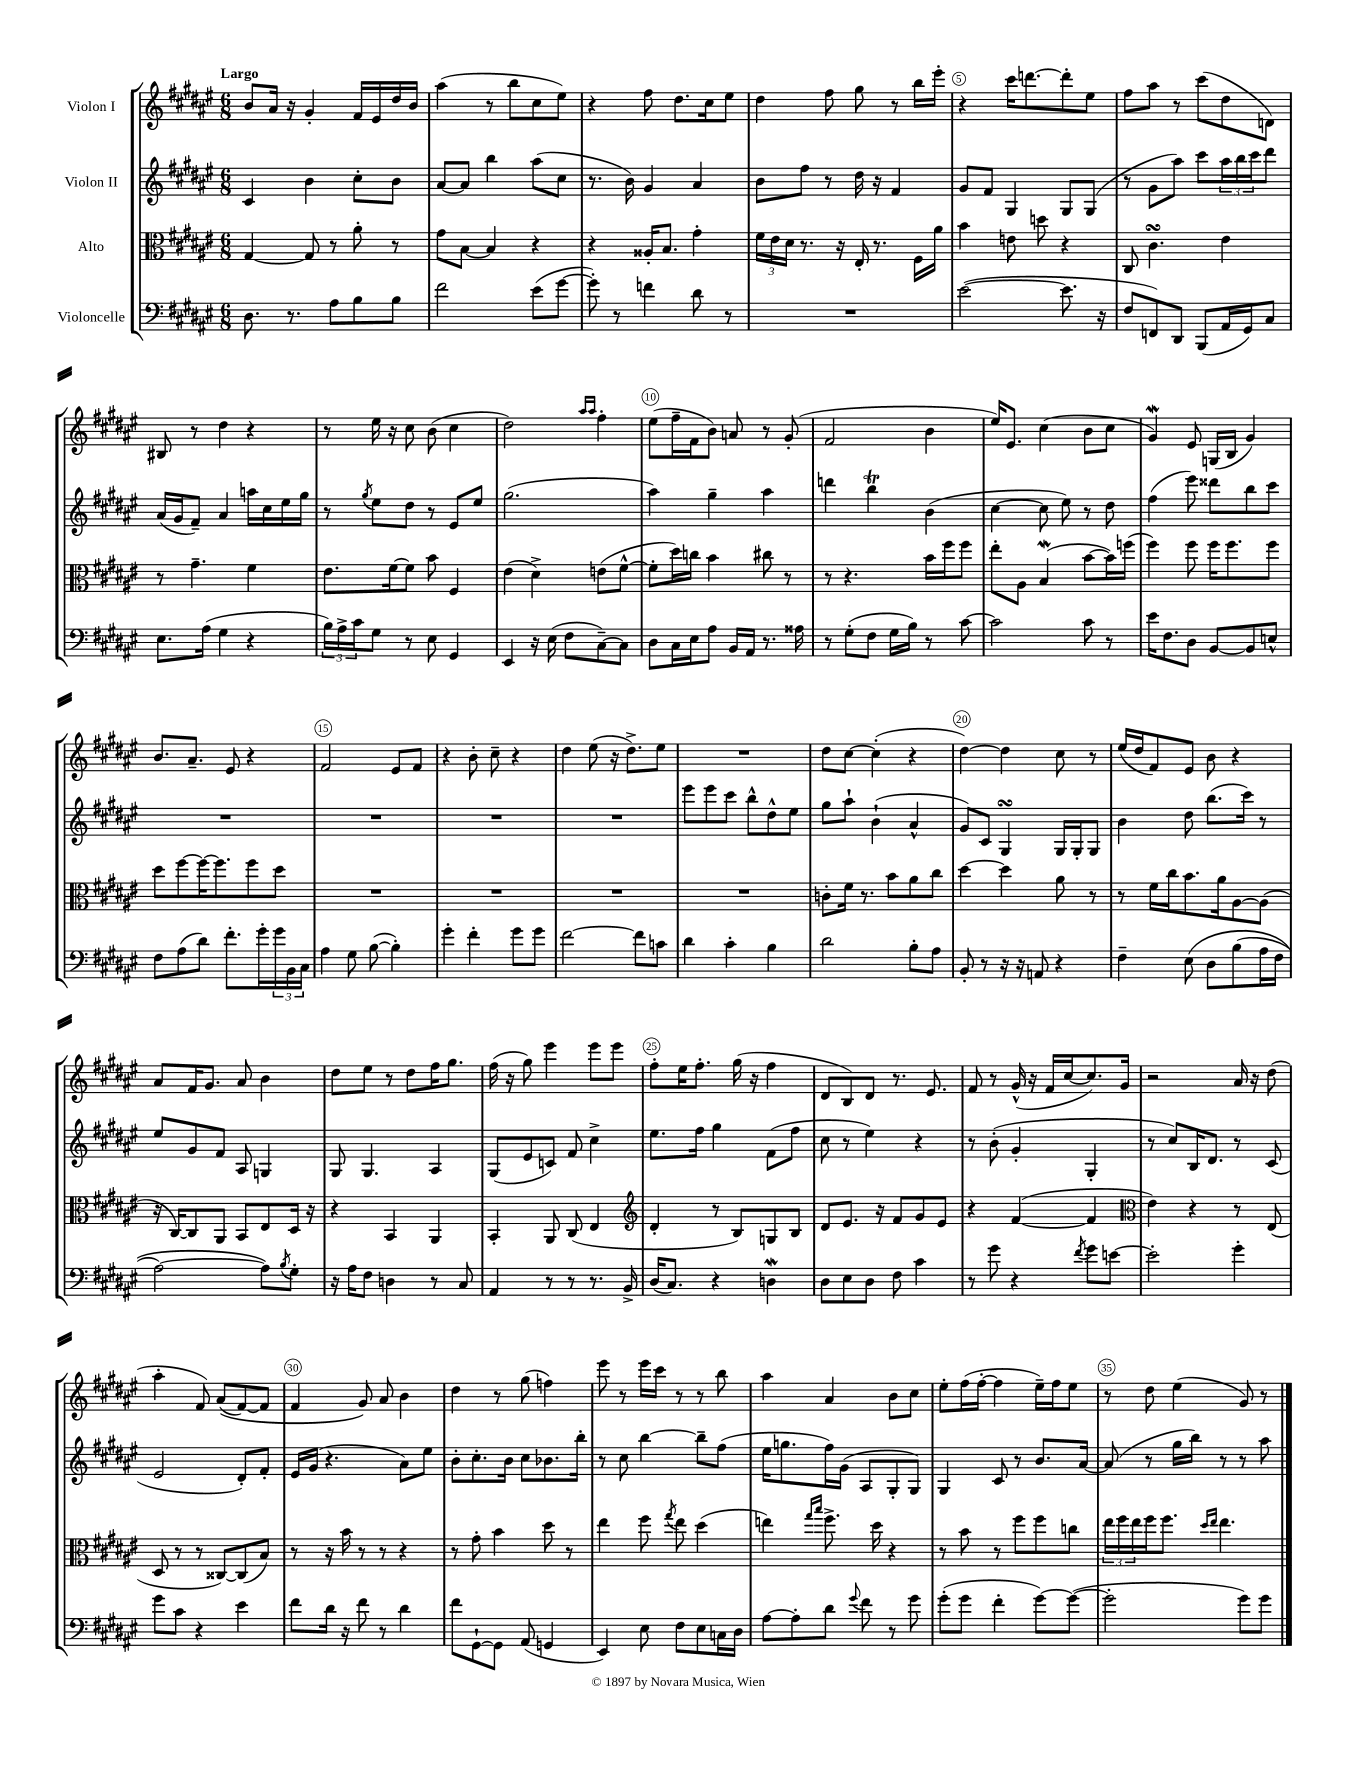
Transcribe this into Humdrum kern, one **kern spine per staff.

**kern	**kern	**kern	**kern
*part4	*part3	*part2	*part1
*staff4	*staff3	*staff2	*staff1
*I"Violoncelle	*I"Alto	*I"Violon II	*I"Violon I
*clefF4	*clefC3	*clefG2	*clefG2
*k[f#c#g#d#a#e#]	*k[f#c#g#d#a#e#]	*k[f#c#g#d#a#e#]	*k[f#c#g#d#a#e#]
*M6/8	*M6/8	*M6/8	*M6/8
=1	=1	=1	=1
!	!	!	!LO:TX:a:B:t=Largo
8.D#\	[4G#/	4c#/	8b/L
.	.	.	16a#/Jk
8.r	.	.	16r
.	8G#/]	4b\	4g#'/
8A#\L	8r	.	.
8B\	8a#'\	8cc#'\L	16f#/LL
.	.	.	16e#/
8B\J	8r	8b\J	16dd#/
.	.	.	16b/JJ
=2	=2	=2	=2
2f#\	8g#\L	[8a#/L	(4aa#\
.	[8B\J	8a#/J]	.
.	4B/]	4bb\	8r
.	.	.	8bb\L
(8e#\L	4r	(8aa#\L	8cc#\
[8g#\J	.	8cc#\J	8ee#\J)
=3	=3	=3	=3
8g#'\])	4r	8.r	4r
8r	.	.	.
.	.	16b\)	.
4fn\	16A##X'/KL	4g#/	8ff#\
.	8.B/J	.	.
.	.	.	8.dd#\L
8d#\	4g#'\	4a#/	.
.	.	.	16cc#\k
8r	.	.	8ee#\J
=4	=4	=4	=4
2.r	24f#\LL	8b\L	4dd#\
.	24e#\	.	.
.	24d#\JJ	.	.
.	8.r	8ff#\J	.
.	.	8r	8ff#\
.	16r	.	.
.	16E#'/	16dd#\	8gg#\
.	8.r	16r	.
.	.	4f#/	8r
.	16F#\LL	.	16bb\LL
.	16a#\JJ	.	16eee#'\JJ
=5	=5	=5	=5
([2e#\	4b\	8g#/L	4r
.	.	8f#/J	.
.	8en\	4G#/	16ccc#\KL
.	.	.	[8.dddn\
.	8ddn\	.	.
8.e#\]	4r	8G#/L	8ddd'\]
.	.	(8G#/J	8ee#\J
16r	.	.	.
=6	=6	=6	=6
8F#/L	8C#/	8r	8ff#\L
8FFn/)	4.c#sSSS\	8g#\L	8aa#\J
8DD#/J	.	8aa#\J)	8r
(8BBB/L	.	8ccc#\L	(8ccc#\L
16AA#/L	4e#\	24aa#\L	8dd#\
.	.	24bb\	.
16GG#/J)	.	.	.
.	.	24ccc#\J	.
8C#/J	.	8ddd#\J	8dn\J)
!!LO:LB:g=z
=7	=7	=7	=7
8.E#\L	8r	(16a#/LL	8B#X/
.	.	16g#/J	.
.	4.g#~\	8f#~/J)	8r
(16A#\Jk	.	.	.
4G#\	.	4a#/	4dd#\
4r	4f#\	16aan\LL	4r
.	.	16cc#\	.
.	.	16ee#\	.
.	.	16gg#\JJ	.
=8	=8	=8	=8
24B\LL)	8.e#\L	8r	8r
24A#^\	.	.	.
24c#\J	.	.	.
.	.	8qgg#/	.
8G#\J	.	8ee#\L	16ee#\
.	[16f#\k	.	16r
8r	8f#\J]	8dd#\J	8cc#\
8E#\	8b\	8r	(8b\
4GG#/	4F#/	8e#/L	4cc#\
.	.	8ee#/J	.
=9	=9	=9	=9
4EE#/	(4e#\	(2.gg#\	2dd#\)
16r	4d#^\)	.	.
(16E#\	.	.	.
8F#\L	.	.	.
.	.	.	16qqaa#/LL
.	.	.	16qqaa#/JJ
[8C#~\)	(8en\L	.	4ff#'\
8C#\J]	[8f#^^\J	.	.
=10	=10	=10	=10
8D#\L	8f#'\L]	4aa#\)	(8ee#\L
16C#\L	16dd#\L)	.	16ff#~\L
16E#\J	16ccn\JJ	.	16f#\J
8A#\J	4b\	4gg#~\	8b\J)
16BB/LL	.	.	8an/
16AA#/JJ	.	.	.
8.r	8cc#X\	4aa#\	8r
.	8r	.	(8g#'/
16A##X\	.	.	.
=11	=11	=11	=11
8r	8r	4dddn\	2f#/
(8G#'\L	4.r	.	.
8F#\J	.	4bbT\	.
16G#\LL	.	.	.
16B\JJ)	.	.	.
8r	16b\LL	(4b\	4b\
.	16ff#\J	.	.
[8c#\	8ff#\J	.	.
=12	=12	=12	=12
2c#\]	8ee#'\L	[4cc#\	16ee#/KL)
.	.	.	8.e#/J
.	8A#\J	.	.
.	(4Bw/	8cc#\]	(4cc#\
.	.	8ee#\)	.
8c#\	[8b\L	8r	8b\L
8r	16b\L])	8dd#\	8cc#\J
.	(16ffn\JJ	.	.
=13	=13	=13	=13
16e#\KL	4ff#\)	(4ff#\	4g#W/)
8.F#\	.	.	.
8D#\J	8ff#\	8eee#\)	8e#/
[8BB/L	16ff#\KL	8ddd##X\L	(16Gn/LL
.	8.ff#\	.	16B/JJ
8BB/]	.	8bb\	4g#/)
8En^^/J	8ff#\J	8ccc#\J	.
!!LO:LB:g=z
=14	=14	=14	=14
8F#\L	8dd#\L	2.r	8.b/L
(8A#\	[8ff#\	.	.
.	.	.	8.a#~/J
8d#\J)	16ff#\K_	.	.
.	8.ff#\]	.	.
8.f#'\L	.	.	8e#/
.	8ff#\	.	4r
16g#'\L	.	.	.
24g#\	8dd#\J	.	.
24BB\	.	.	.
24C#\JJ	.	.	.
=15	=15	=15	=15
4A#\	2.r	2.r	2f#/
8G#\	.	.	.
([8B\	.	.	.
4B'\])	.	.	8e#/L
.	.	.	8f#/J
=16	=16	=16	=16
4g#'\	2.r	2.r	4r
4f#'\	.	.	8b'\
.	.	.	8cc#~\
8g#\L	.	.	4r
8g#\J	.	.	.
=17	=17	=17	=17
[2f#\	2.r	2.r	4dd#\
.	.	.	(8ee#\
.	.	.	16r
.	.	.	8.dd#^\L)
8f#\L]	.	.	.
8cn\J	.	.	8ee#\J
=18	=18	=18	=18
4d#\	2.r	8eee#\L	2.r
.	.	8eee#\	.
4c#'\	.	8ccc#\J	.
.	.	8bb^^\L	.
4B\	.	8dd#^^\	.
.	.	8ee#\J	.
=19	=19	=19	=19
2d#\	8cn'\L	8gg#\L	8dd#\L
.	16f#\Jk	8aa#`\J	[8cc#\J
.	8.r	.	.
.	.	(4b`\	(4cc#'\]
.	8b\L	.	.
8B'\L	8a#\	4a#^^/	4r
8A#\J	8cc#\J	.	.
=20	=20	=20	=20
8BB'/	[4dd#\	8g#/L)	[4dd#\)
8r	.	8c#/J	.
16r	4dd#\]	4G#sSSS/	4dd#\]
16r	.	.	.
8AAn/	.	.	.
4r	8a#\	16G#/LL	8cc#\
.	.	16G#'/J	.
.	8r	8G#/J	8r
=21	=21	=21	=21
4F#~\	8r	4b\	(16ee#/LL
.	.	.	16dd#/J
.	16f#\LL	.	8f#/)
.	16cc#\J	.	.
(8E#\	8.b\	8dd#\	8e#/J
8D#\L	.	(8.bb\L	8b\
.	16a#\k	.	.
(8B\	[8A#\	.	4r
.	.	16ccc#\Jk)	.
16A#\L	(8A#\J]	8r	.
16F#\JJ	.	.	.
!!LO:LB:g=z
=22	=22	=22	=22
[2A#\)	16r	8ee#/L	8a#/L
.	[16C#/KL)	.	.
.	8C#/]	8g#/	16f#/K
.	.	.	8.g#/J
.	8AA#/J	8f#/J	.
.	8BB/L	8A#/	8a#/
8A#\L])	8E#/	4Gn/	4b\
8qB/	.	.	.
8G#'\J	16D#/Jk	.	.
.	16r	.	.
=23	=23	=23	=23
16r	4r	8G#/	8dd#\L
16A#\KL	.	.	.
8F#\J	.	4.G#/	8ee#\J
4Dn\	4BB/	.	8r
.	.	.	8dd#\L
8r	4AA#/	4A#/	16ff#\K
.	.	.	8.gg#\J
8C#/	.	.	.
=24	=24	=24	=24
4AA#/	4BB'/	(8G#/L	(16ff#\
.	.	.	16r
.	.	8e#/	8gg#\)
8r	8AA#/	8cn/J)	4eee#\
8r	(8C#/	8f#/	.
8.r	4E#/	4cc#^\	8eee#\L
.	.	.	8eee#\J
16BB^/	.	.	.
=25	=25	=25	=25
*	*clefG2	*	*
(16D#/KL	4d#'/	8.ee#\L	8ff#'\L
8.C#/J)	.	.	.
.	.	.	16ee#\K
.	.	16ff#\Jk	8.ff#'\J
4r	8r	4gg#\	.
.	8B/L)	.	(16gg#\
.	.	.	16r
4Dnw\	8Gn/	(8f#\L	4ff#\
.	8B/J	8ff#\J	.
=26	=26	=26	=26
8D#\L	8d#/L	8cc#\	8d#/L
8E#\	8.e#/J	8r	8B/)
8D#\J	.	4ee#\)	8d#/J
.	16r	.	.
8F#\	8f#/L	.	8.r
4c#\	8g#/	4r	.
.	.	.	8.e#/
.	8e#/J	.	.
=27	=27	=27	=27
8r	4r	8r	8f#/
8g#\	.	(8b'\	8r
4r	([4f#/	4g#'/	(16g#^^/
.	.	.	16r
.	.	.	16f#/LL
.	.	.	[16cc#/J
8qf#/	.	.	.
8g#\L	4f#/]	4G#'/	8.cc#/])
[8en\J	.	.	.
.	.	.	16g#/Jk
=28	=28	=28	=28
*	*clefC3	*	*
2e'\]	4e#\)	8r	2r
.	.	8cc#/L)	.
.	4r	16B/K	.
.	.	8.d#/J	.
4g#'\	8r	8r	16a#/
.	.	.	16r
.	(8E#/	(8c#/	(8dd#\
!!LO:LB:g=z
=29	=29	=29	=29
8g#\L	8D#/	2e#/	4aa#'\
8c#\J	8r	.	.
4r	8r	.	8f#/)
.	[8C##X/L)	.	((8a#/L
4e#\	(8C##/]	8d#'/L)	[8f#/)
.	8B/J)	8f#'/J	8f#/J]
=30	=30	=30	=30
8f#\L	8r	16e#/LL	4f#/
.	.	(16g#/JJ	.
16d#\Jk	16r	4.r	.
16r	16b\	.	.
8f#\	8r	.	8g#/)
8r	8r	.	8a#/
4d#\	4r	8a#\L)	4b\
.	.	8ee#\J	.
=31	=31	=31	=31
8f#\L	8r	8b'\L	4dd#\
[8GG#`\	8g#'\	8.cc#'\	.
8GG#\J]	4b\	.	8r
.	.	16b\Jk	.
(8AA#/	.	8cc#\L	(8gg#\
4GGn/	8dd#\	8.b-X\	4ffn\)
.	8r	.	.
.	.	16bb'\Jk	.
=32	=32	=32	=32
4EE#/)	4ee#\	8r	8eee#\
.	.	8cc#\	8r
8E#\	8ff#\	[4bb\	16eee#\LL
.	.	.	16ccc#\JJ
.	8qgg#/	.	.
8F#\L	8ee#\	.	8r
8E#\	(4dd#\	8bb~\L]	8r
16Cn\L	.	(8ff#\J	8bb\
16D#\JJ	.	.	.
=33	=33	=33	=33
[8A#\L	4een\)	16ee#\KL	4aa#\
.	.	8.ggn\	.
8A#'\]	.	.	.
.	16qqgg#/LL	.	.
.	16qqbb/JJ	.	.
8d#\J	8.ff#^\	16ff#\L)	4a#/
.	.	(16g#\JJ	.
8qqg#/	.	.	.
8f#\	.	8A#/L	.
.	16dd#\	.	.
8r	4r	8G#'/	8b\L
8g#\	.	8G#/J)	8cc#\J
=34	=34	=34	=34
(8g#'\L	8r	4G#/	8ee#'\L
8g#\J	8b\	.	(16ff#\L
.	.	.	[16ff#'\JJ
4f#'\	8r	8c#/	4ff#\]
.	8ff#\L	8r	.
[8g#\L)	8ff#\	8.b/L	16ee#~\LL)
.	.	.	16ff#\J
(8g#\J_	8ccn\J	.	8ee#\J
.	.	[16a#/Jk	.
=35	=35	=35	=35
2g#'\]	24ee#\LL	(8a#/]	8r
.	24ff#\	.	.
.	24ee#\	.	.
.	16ff#\J	8r	8dd#\
.	8.ff#\J	.	.
.	.	16gg#\LL	(4ee#\
.	.	16bb\JJ)	.
.	16qqdd#/LL	.	.
.	16qqee#/JJ	.	.
.	4.ee#\	8r	.
8g#\L)	.	8r	8g#/)
8g#\J	.	8aa#\	8r
==	==	==	==
*-	*-	*-	*-
